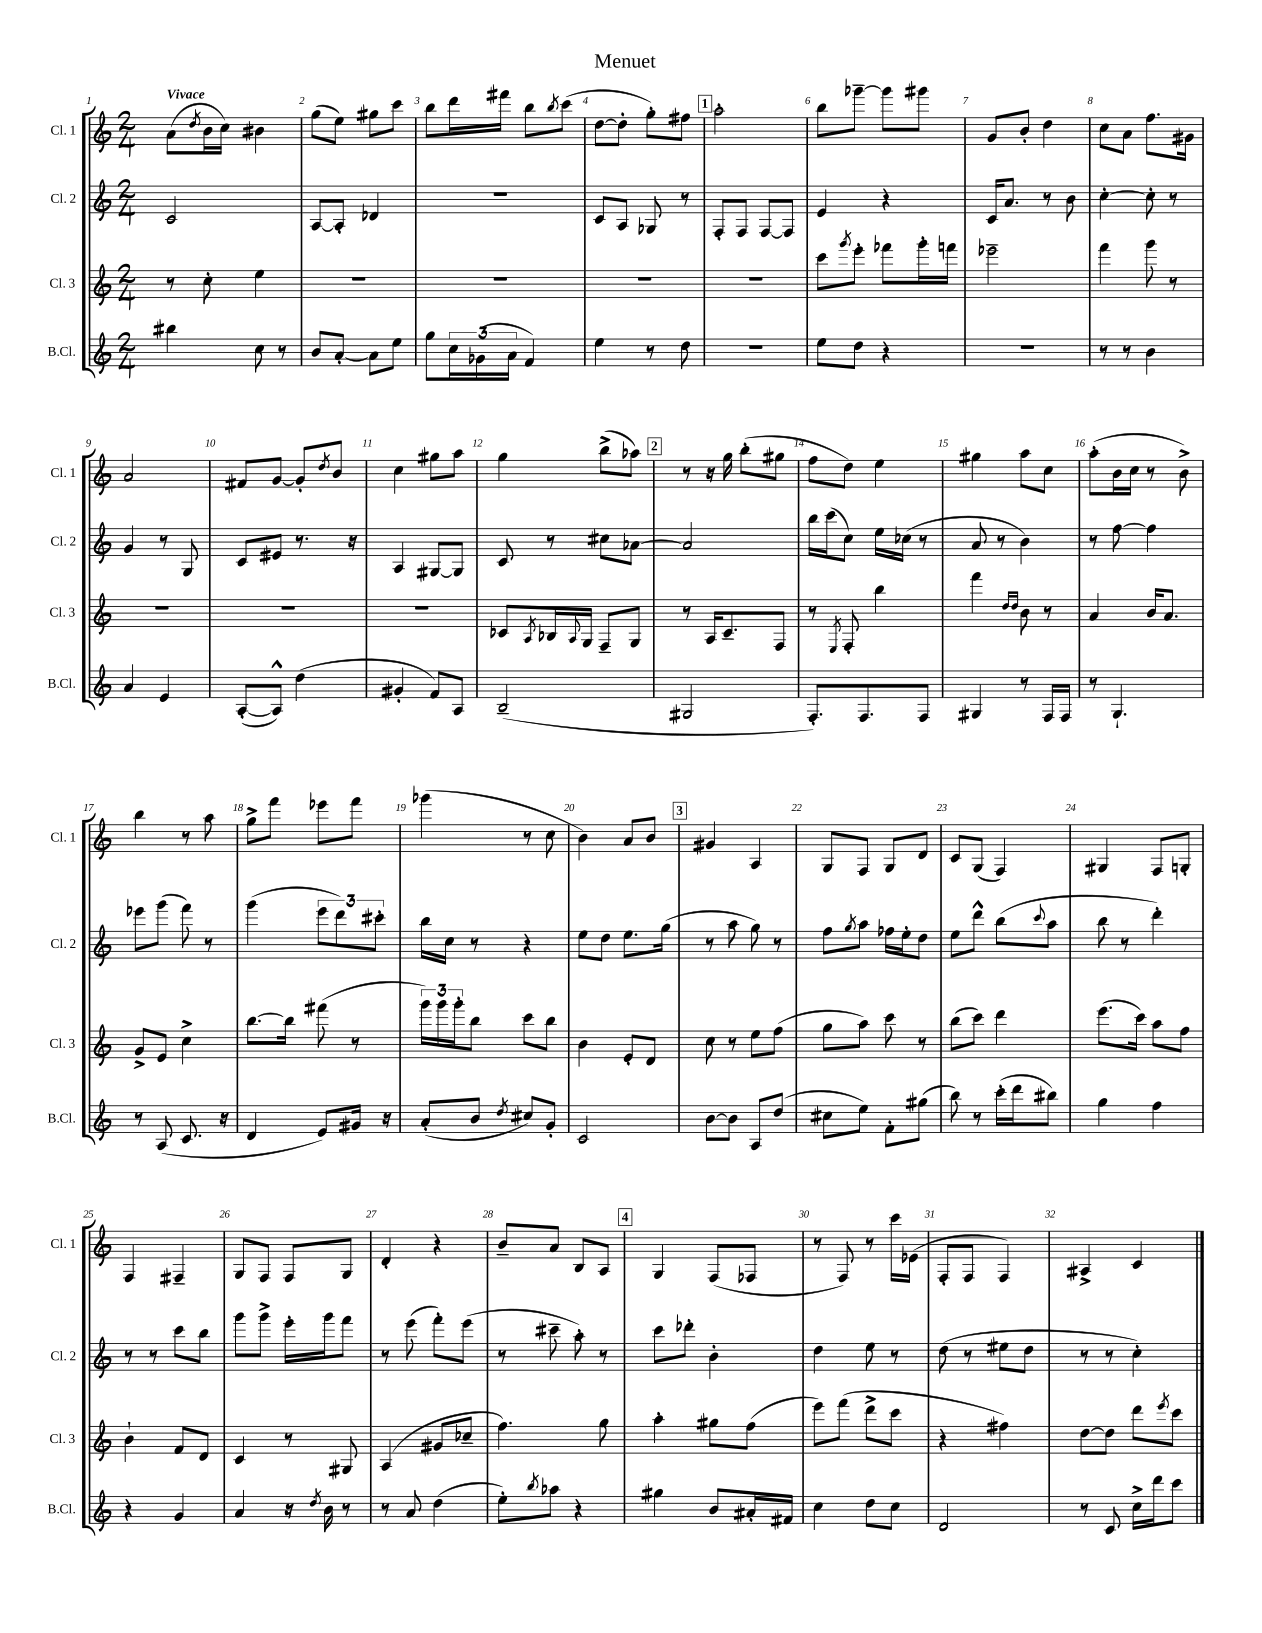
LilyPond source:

\header { title = "Menuet" }
<<
\new StaffGroup <<
\new Staff = "s0" \with { instrumentName = "Cl. 1" shortInstrumentName = "Cl. 1" } {
    \clef treble \key c \major \numericTimeSignature \time 2/4 \tempo "Vivace"
    a'8( \acciaccatura { d''8 } b'16 c''16) bis'4 |
    g''8( e''8) gis''8 c'''8 |
    b''8 d'''16 fis'''16 b''8 \acciaccatura { b''8 } c'''8( |
    d''8~ d''8-. g''8-.) fis''8 |
    \mark \markup { \box "1" } a''2-. |
    b''8 ges'''8~-- ges'''8 gis'''8 |
    g'8 b'8-. d''4 |
    c''8 a'8 f''8. gis'16 |
    a'2 |
    fis'8 g'8~ g'8-. \acciaccatura { d''8 } b'8 |
    c''4 gis''8 a''8 |
    g''4 b''8->( aes''8) |
    \mark \markup { \box "2" } r8 r16 g''16 b''8-.( gis''8 |
    f''8 d''8) e''4 |
    gis''4 a''8 c''8 |
    a''8-.( b'16 c''16 r8 b'8->) |
    b''4 r8 a''8 |
    g''8-> f'''8 ees'''8 f'''8 |
    ges'''4( r8 c''8 |
    b'4) a'8 b'8 |
    \mark \markup { \box "3" } gis'4 a4 |
    g8 f8 g8 d'8 |
    c'8 g8( f4) |
    gis4 f8 g8-. |
    f4 fis4-- |
    g8 f8 f8 g8 |
    d'4-. r4 |
    b'8-- a'8 b8 a8 |
    \mark \markup { \box "4" } g4 f8( fes8 |
    r8 f8) r8 c'''16 ees'16( |
    f8-. f8 f4) |
    ais4-> c'4 \bar "|." |
}
\new Staff = "s1" \with { instrumentName = "Cl. 2" shortInstrumentName = "Cl. 2" } {
    \clef treble \key c \major \numericTimeSignature \time 2/4
    c'2 |
    a8~ a8-. des'4 |
    R2 |
    c'8 a8 ges8 r8 |
    \mark \markup { \box "1" } f8-. f8 f8~ f8 |
    e'4 r4 |
    c'16 a'8. r8 b'8 |
    c''4~-. c''8-. r8 |
    g'4 r8 g8 |
    c'8 eis'8 r8. r16 |
    a4 gis8~ gis8 |
    c'8 r8 cis''8 aes'8~ |
    \mark \markup { \box "2" } aes'2 |
    b''16 c'''16( c''8) e''16 ces''16( r8 |
    a'8 r8 b'4) |
    r8 f''8~ f''4 |
    ees'''8 g'''8( f'''8) r8 |
    g'''4( \tuplet 3/2 { e'''8 d'''8) cis'''8-. } |
    b''16 c''16 r8 r4 |
    e''8 d''8 e''8. g''16( |
    \mark \markup { \box "3" } r8 a''8 g''8) r8 |
    f''8 \acciaccatura { g''8 } a''8 fes''16 e''16-. d''8 |
    e''8 d'''8-^ b''8( \appoggiatura { c'''8 } a''8 |
    b''8 r8 d'''4-.) |
    r8 r8 c'''8 b''8 |
    g'''8 g'''8-> e'''16-. g'''16 f'''8 |
    r8 e'''8( f'''8-.) e'''8( |
    r8 cis'''8-- a''8-.) r8 |
    \mark \markup { \box "4" } c'''8 des'''8-. b'4-. |
    d''4 e''8 r8 |
    d''8( r8 eis''8 d''8 |
    r8 r8 c''4-.) \bar "|." |
}
\new Staff = "s2" \with { instrumentName = "Cl. 3" shortInstrumentName = "Cl. 3" } {
    \clef treble \key c \major \numericTimeSignature \time 2/4
    r8 c''8-. e''4 |
    R2 |
    R2 |
    R2 |
    \mark \markup { \box "1" } R2 |
    c'''8 \acciaccatura { g'''8 } e'''8-. fes'''8 g'''16-. f'''16 |
    ees'''2-- |
    f'''4 g'''8 r8 |
    R2 |
    R2 |
    R2 |
    ces'8 \acciaccatura { a8 } bes16 \appoggiatura { a8 } g16 f8-- g8 |
    \mark \markup { \box "2" } r8 a16 c'8.-- f8 |
    r8 \acciaccatura { e8 } f8-. b''4 |
    f'''4 \grace { d''16 d''16 } b'8 r8 |
    a'4 b'16 a'8. |
    g'8-> e'8 c''4-> |
    b''8.~ b''16 fis'''8( r8 |
    \tuplet 3/2 { g'''16) g'''16 g'''16-. } b''8 c'''8 b''8 |
    b'4 e'8-. d'8 |
    \mark \markup { \box "3" } c''8 r8 e''8 f''8( |
    g''8 a''8) c'''8 r8 |
    b''8( c'''8) d'''4 |
    e'''8.( c'''16) a''8 f''8 |
    b'4-! f'8 d'8 |
    c'4 r8 gis8 |
    a4( gis'8 ces''8-- |
    f''4.) g''8 |
    \mark \markup { \box "4" } a''4-. gis''8 f''8( |
    e'''8) f'''8( d'''8-> c'''8 |
    r4 fis''4) |
    d''8~ d''8 d'''8 \acciaccatura { e'''8 } c'''8 \bar "|." |
}
\new Staff = "s3" \with { instrumentName = "B.Cl." shortInstrumentName = "B.Cl." } {
    \clef treble \key c \major \numericTimeSignature \time 2/4
    bis''4 c''8 r8 |
    b'8 a'8~-. a'8 e''8 |
    g''8 \tuplet 3/2 { c''16 ges'16( a'16 } f'4) |
    e''4 r8 d''8 |
    \mark \markup { \box "1" } R2 |
    e''8 d''8 r4 |
    R2 |
    r8 r8 b'4 |
    a'4 e'4 |
    a8~-.( a8-^) d''4( |
    gis'4-. f'8) a8 |
    b2--( |
    \mark \markup { \box "2" } gis2 |
    f8.-.) f8. f8 |
    gis4 r8 f16 f16 |
    r8 g4.-! |
    r8 a8( c'8. r16 |
    d'4 e'8) gis'16 r16 |
    a'8-.( b'8 \acciaccatura { d''8 } cis''8) g'8-. |
    c'2 |
    \mark \markup { \box "3" } b'8~ b'8 a8 d''8( |
    cis''8 e''8) f'8-. gis''8( |
    b''8) r8 c'''16-.( d'''16 bis''8) |
    g''4 f''4 |
    r4 g'4 |
    a'4 r16 \acciaccatura { d''8 } b'16 r8 |
    r8 a'8 d''4( |
    e''8-.) \acciaccatura { b''8 } aes''8 r4 |
    \mark \markup { \box "4" } gis''4 b'8 ais'16-. fis'16 |
    c''4 d''8 c''8 |
    d'2 |
    r8 c'8 c''16-> d'''16 c'''8 \bar "|." |
}
>>
>>
\layout { \context { \Score \override BarNumber.break-visibility = ##(#f #t #t) barNumberVisibility = #all-bar-numbers-visible } }
